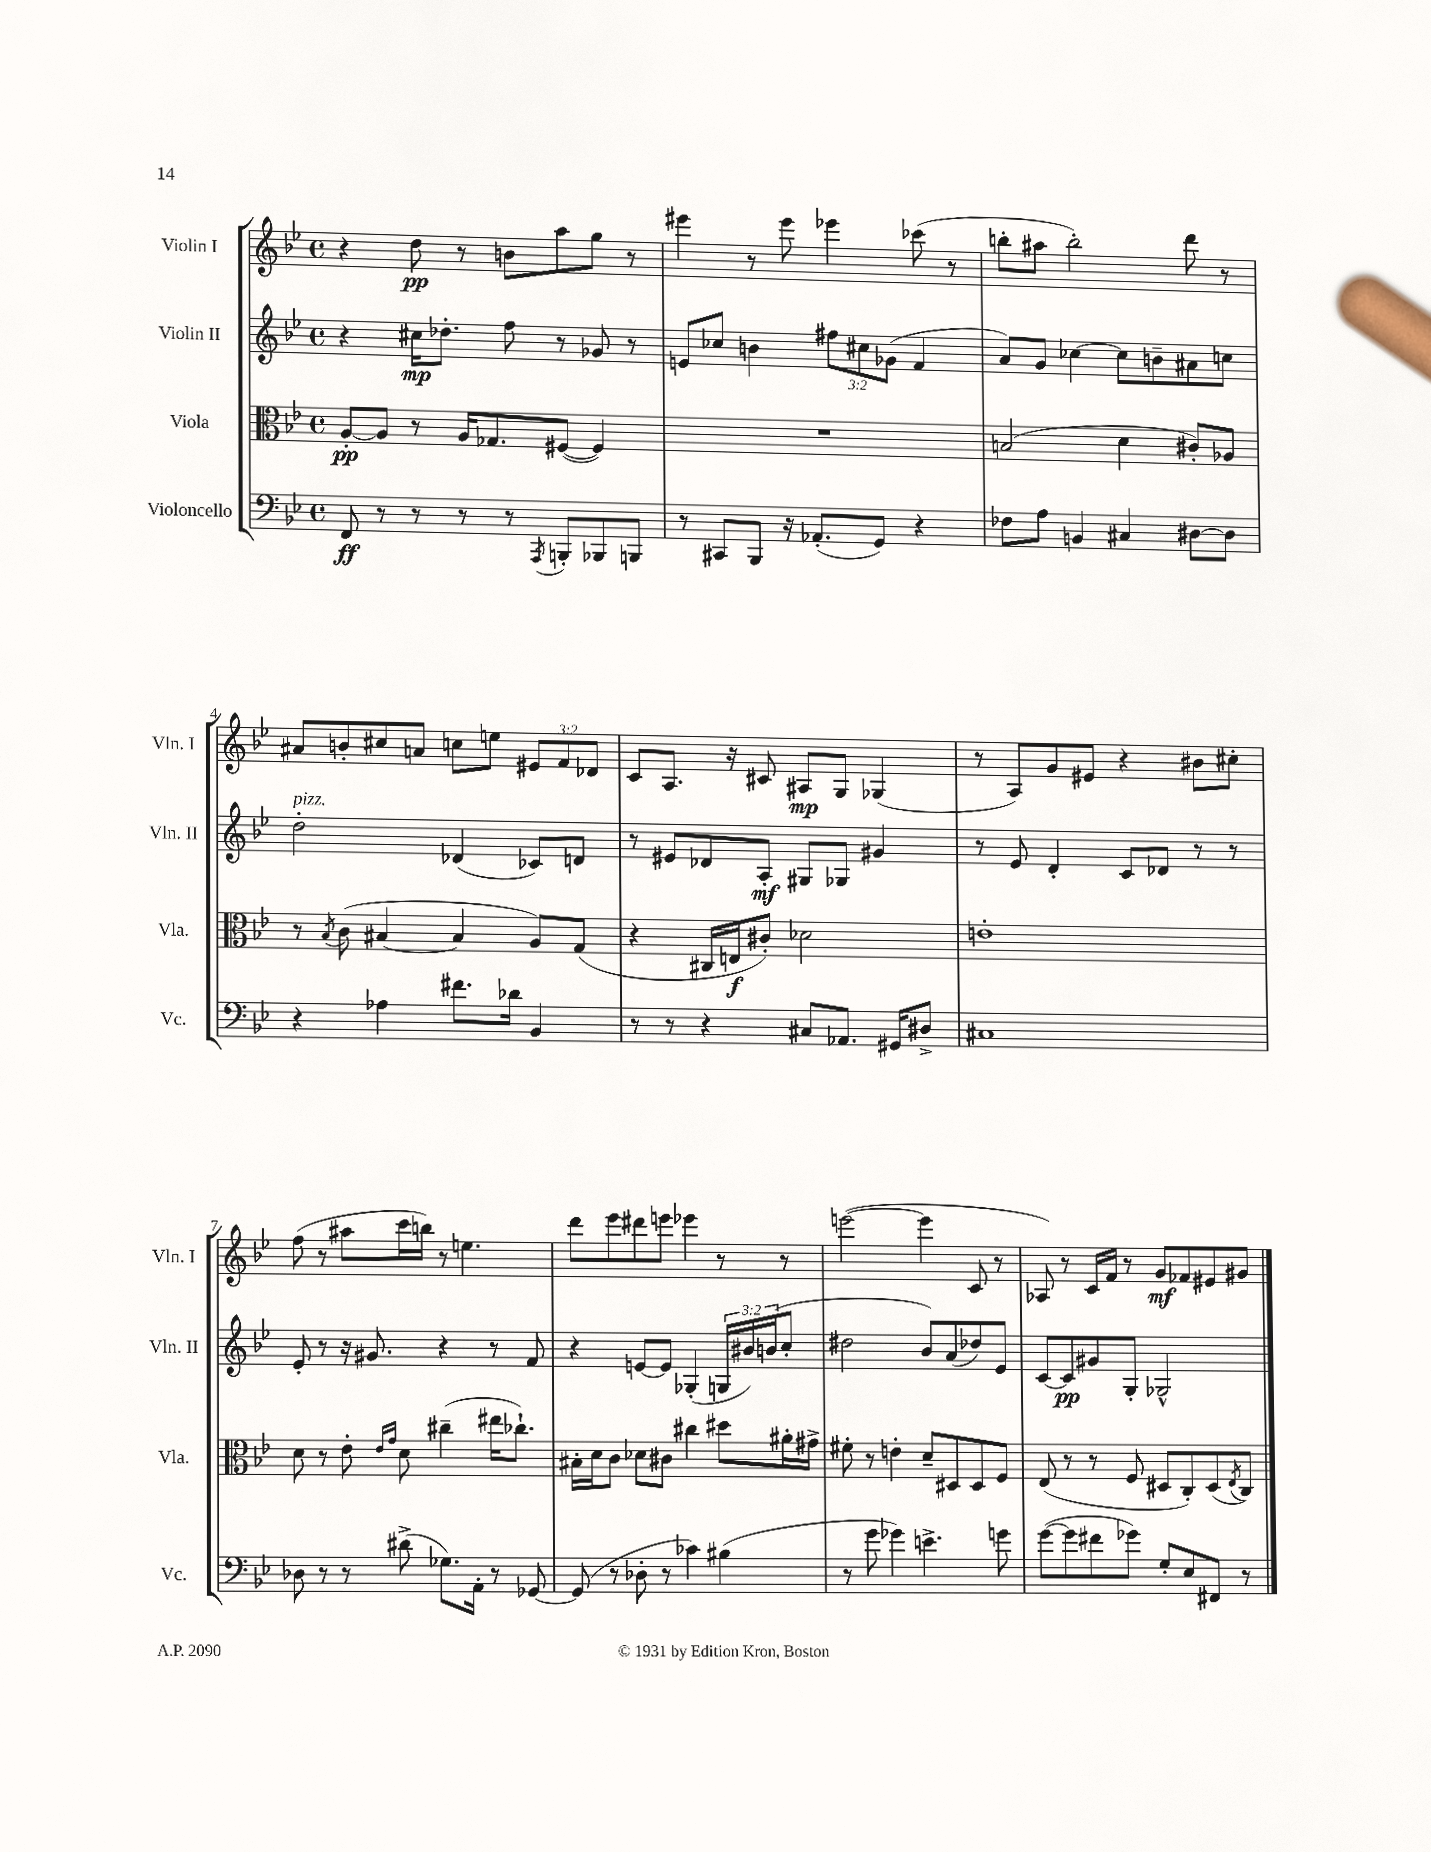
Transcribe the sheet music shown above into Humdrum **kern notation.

**kern	**kern	**kern	**kern
*staff4	*staff3	*staff2	*staff1
*clefF4	*clefC3	*clefG2	*clefG2
*k[b-e-]	*k[b-e-]	*k[b-e-]	*k[b-e-]
*M4/4	*M4/4	*M4/4	*M4/4
*met(c)	*met(c)	*met(c)	*met(c)
8FF/	[8A'/L	4r	4r
8r	8A/]J	.	.
8r	8r	16cc#\LK	8dd\
.	.	8.dd-'\J	.
8r	16A/LK	.	8r
.	8.G-/	.	.
8r	.	8ff\	8b\L
8qAAA/	.	.	.
8BBB'/L	([8F#/J	8r	8aa\
8BBB-/	4F#/])	8g-/	8gg\J
8BBB/J	.	8r	8r
=	=	=	=
8r	1r	8e/L	4eee#\
8CC#/L	.	8cc-/J	.
8BBB-/J	.	4b\	8r
16r	.	.	8eee#\
(8.AA-'/L	.	.	.
.	.	12ff#\L	4eee-\
.	.	12cc#\	.
8GG/J)	.	.	.
.	.	(12g-\J	.
4r	.	4f/	(8ccc-\
.	.	.	8r
=	=	=	=
8F-\L	(2B/	8a/L)	8bb'\L
8A\J	.	8g/J	8aa#\J
4BB/	.	[4cc-\	2bb'\)
4C#/	4d\	8cc-\]L	.
.	.	8b~\	.
[8D#\L	8c#'/L)	8a#\	8ddd\
8D#\]J	8A-/J	8cc\J	8r
=	=	=	=
4r	8r	2dd'\	8a#/L
.	8qB-/	.	.
.	(8c\	.	8b'/
4A-\	[4B#/	.	8cc#/
.	.	.	8a/J
8.f#\L	4B#/]	(4d-/	8cc\L
.	.	.	8ee\J
16d-\Jk	.	.	.
4BB-/	8A/L)	8c-/L)	12e#/L
.	.	.	12f/
.	(8G/J	8d/J	.
.	.	.	12d-/J
=	=	=	=
8r	4r	8r	8c/L
8r	.	8e#/L	8.A/J
4r	16C#/LL	8d-/	.
.	16E/J	.	16r
.	8c#'/J)	8A'/J	8c#/
8C#/L	2d-\	8G#/L	8A#/L
8.AA-/J	.	8G-/J	8G/J
.	.	4g#/	(4G-/
16GG#/LK	.	.	.
8D#^/J	.	.	.
=	=	=	=
1C#	1e'	8r	8r
.	.	8e-/	8A/L)
.	.	4d'/	8g/
.	.	.	8e#/J
.	.	8c/L	4r
.	.	8d-/J	.
.	.	8r	8b#\L
.	.	8r	8cc#'\J
=	=	=	=
8D-\	8d\	8e-'/	(8ff\
8r	8r	8r	8r
8r	8e-'\	16r	8aa#\L
.	.	8.g#/	.
.	16qqe-/LL	.	.
.	16qqg/JJ	.	.
(8d#^\	8d\	.	16ccc\L
.	.	.	16bb\JJ)
8.G-\L)	(4cc#~\	4r	8r
.	.	.	4.ee\
16AA'\Jk	.	.	.
8r	16ee#\LK	8r	.
.	8.cc-`\J)	.	.
[8GG-/	.	8f/	.
=	=	=	=
(8GG-/]	16B#'\LL	4r	8ddd\L
.	16d\J	.	.
8r	8c\J	.	8eee-\
8D-'\	8d-\L	[8e/L	8ddd#\
8r	8c#\J	8e/]J	8eee\J
4c-\)	4cc#\	(4G-'/	4eee-\
(4B#\	8dd#\L	24G/LL	8r
.	.	24b#/)	.
.	.	(24b/J	.
.	16a#'\L	8cc'/J	8r
.	16g#^\JJ	.	.
=	=	=	=
8r	8f#'\	2dd#\	([2eee\
8g\	8r	.	.
4g-\)	4e'\	.	.
4.e^\	8d~/L	8b-/L)	4eee\]
.	8D#/	(8a/	.
.	8D#/	8dd-/)	8c/
8g\	8F/J	8e-/J	8r
=	=	=	=
([8g\L	(8E-/	[8c/L	8A-/)
8g\]	8r	8c/]	8r
8f#\	8r	8g#/	16c/LL
.	.	.	16f/JJ
8g-\J)	8F/	8G'/J	8r
8G'/L	8D#/L	2G-^^/	8g/L
8E-/	8C'/)	.	8f-/
8FF#/J	(8D#/	.	8e#/
.	8qE-/	.	.
8r	8C/J)	.	8g#/J
==	==	==	==
*-	*-	*-	*-
